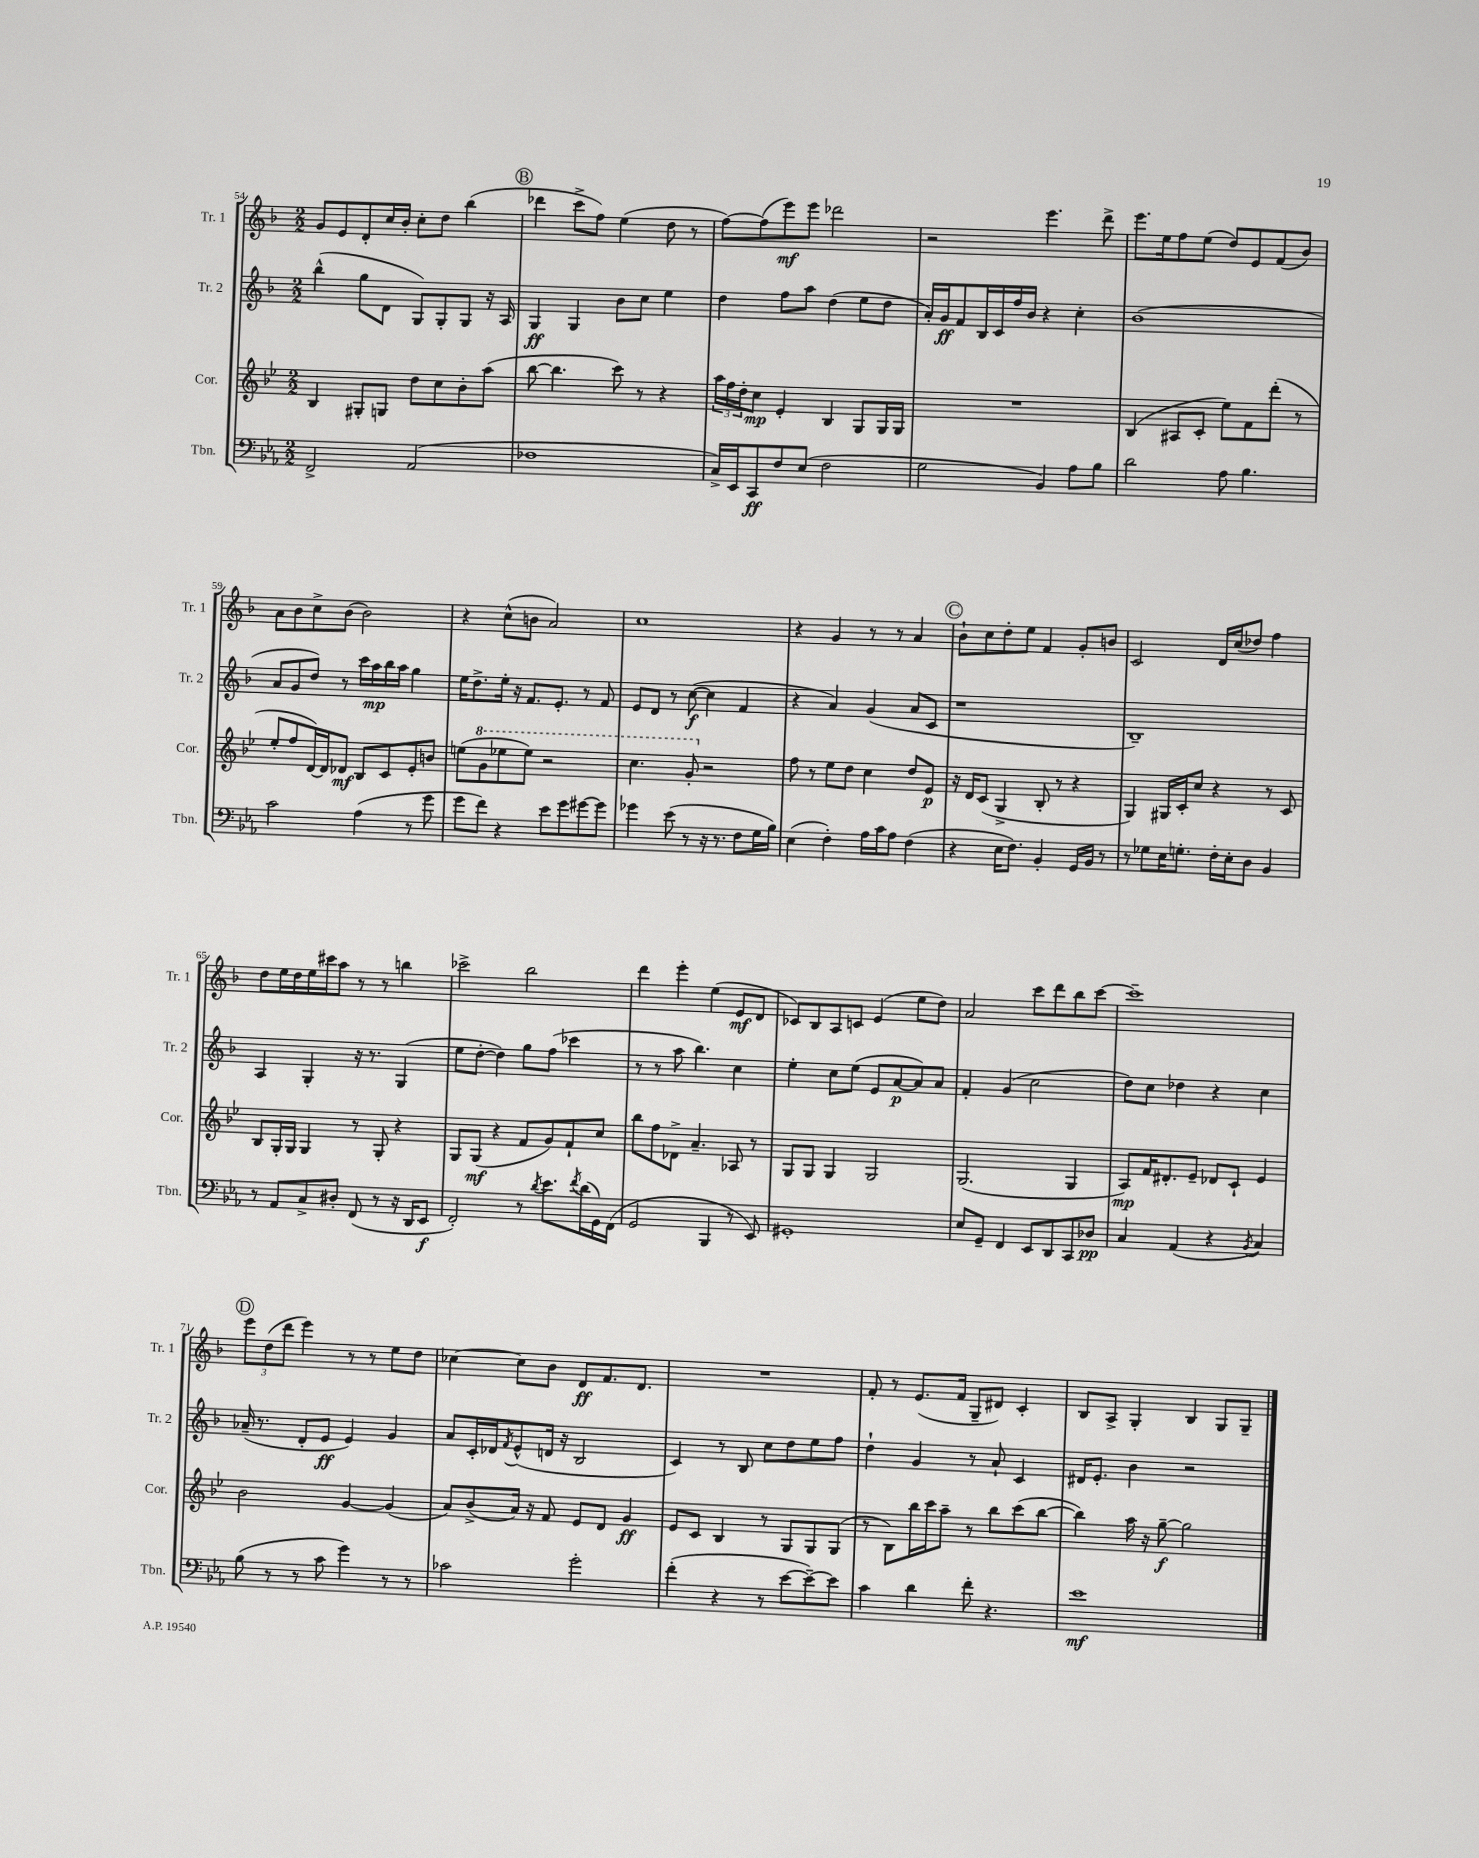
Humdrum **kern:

**kern	**dynam	**kern	**dynam	**kern	**dynam	**kern	**dynam
*part4	*part4	*part3	*part3	*part2	*part2	*part1	*part1
*staff4	*staff4	*staff3	*staff3	*staff2	*staff2	*staff1	*staff1
*I"Tbn.	*	*I"Cor.	*	*I"Tr. 2	*	*I"Tr. 1	*
*I'Tbn.	*	*I'Cor.	*	*I'Tr. 2	*	*I'Tr. 1	*
*clefF4	*	*clefG2	*	*clefG2	*	*clefG2	*
*k[b-e-a-]	*	*k[b-e-]	*	*k[b-]	*	*k[b-]	*
*M2/2	*	*M2/2	*	*M2/2	*	*M2/2	*
=54	=54	=54	=54	=54	=54	=54	=54
2FF^/	.	4B-/	.	(4bb-^^\	.	8g/L	.
.	.	.	.	.	.	8e/	.
.	.	8G#X'/L	.	8gg\L	.	8d'/	.
.	.	8Gn/J	.	8d\J	.	16cc/L	.
.	.	.	.	.	.	16b-'/JJ	.
(2AA-/	.	8dd\L	.	8G/L)	.	8cc'\L	.
.	.	8cc\	.	8G'/	.	8dd\J	.
.	.	8b-'\	.	8G/J	.	(4bb-\	.
.	.	(8aa\J	.	16r	.	.	.
.	.	.	.	16A/	.	.	.
!!LO:REH:place=s1:t=B
=55	=55	=55	=55	=55	=55	=55	=55
1F-X	.	[8bb-\	.	4G/	ff	4ddd-X\	.
.	.	4.bb-\]	.	.	.	.	.
.	.	.	.	4G/	.	8ccc^\L	.
.	.	.	.	.	.	8ff\J)	.
.	.	8ccc\)	.	8b-\L	.	(4ee\	.
.	.	8r	.	8cc\J	.	.	.
.	.	4r	.	4ee\	.	8dd\	.
.	.	.	.	.	.	8r	.
=56	=56	=56	=56	=56	=56	=56	=56
16C^/LL)	.	24aa\LL	.	4dd\	.	[8ff\L)	.
.	.	24ff\	.	.	.	.	.
16EE-/J	.	.	.	.	.	.	.
.	.	24dd'\J	.	.	.	.	.
8CC/	ff	8cc\J	mp	.	.	(8ff\]	.
8F/	.	4e-'/	.	8ff\L	.	8eee\)	mf
(8E-/J	.	.	.	8aa\J	.	8eee\J	.
2F\	.	4B-/	.	(4dd\	.	2ddd-X\	.
.	.	8G/L	.	8ee\L	.	.	.
.	.	16G/L	.	8dd\J	.	.	.
.	.	16G/JJ	.	.	.	.	.
=57	=57	=57	=57	=57	=57	=57	=57
2G\	.	1r	.	16a'/LL)	.	2r	.
.	.	.	.	16g/J	ff	.	.
.	.	.	.	8f/	.	.	.
.	.	.	.	16B-/L	.	.	.
.	.	.	.	16c/	.	.	.
.	.	.	.	16ff/	.	.	.
.	.	.	.	16b-/JJ	.	.	.
4BB-/)	.	.	.	4r	.	4.eee\	.
8A-\L	.	.	.	4cc'\	.	.	.
8B-\J	.	.	.	.	.	8ddd^\	.
=58	=58	=58	=58	=58	=58	=58	=58
2d\	.	(4B-/	.	(1b-	.	8.eee\L	.
.	.	.	.	.	.	16ee\k	.
.	.	8A#X/L	.	.	.	8ff\	.
.	.	8c'/J	.	.	.	(8ee\J	.
8A-\	.	8ee-\L)	.	.	.	8dd/L)	.
4.B-\	.	8f\	.	.	.	8e/	.
.	.	(8ddd'\J	.	.	.	(8f/	.
.	.	8r	.	.	.	8b-/J)	.
!!LO:LB:g=z
=59	=59	=59	=59	=59	=59	=59	=59
2c\	.	8ee-'/L	.	8a/L	.	8a\L	.
.	.	8ff/	.	8g/	.	8b-\	.
.	.	[16d/L)	.	8dd/J)	.	8cc^\	.
.	.	16d/J]	.	.	.	.	.
.	.	8d-X/J	mf	8r	.	(8b-\J	.
(4A-\	.	8B-/L	.	16ccc\LL	.	2b-\)	.
.	.	.	.	16aa\	mp	.	.
.	.	8c/	.	16bb-\	.	.	.
.	.	.	.	16aa\JJ	.	.	.
8r	.	8e-'/	.	4gg\	.	.	.
8g\	.	8bn/J	.	.	.	.	.
=60	=60	=60	=60	=60	=60	=60	=60
8g\L	.	(8een\L	.	16ee\KL	.	4r	.
.	.	.	.	8.dd^\	.	.	.
*	*	*8va	*	*	*	*	*
8f\J)	.	8gg\	.	.	.	.	.
4r	.	8eee-X\	.	16ee'\Jk	.	(8cc^^\L	.
.	.	.	.	16r	.	.	.
.	.	8eee-\J)	.	8.f/L	.	8bn\J	.
8e-\L	.	2r	.	.	.	2a/)	.
.	.	.	.	8.e'/J	.	.	.
8g\	.	.	.	.	.	.	.
[8g#X\	.	.	.	8r	.	.	.
8g#\J]	.	.	.	8f/	.	.	.
=61	=61	=61	=61	=61	=61	=61	=61
4g-X\	.	4.ccc\	.	8e/L	.	1cc	.
.	.	.	.	8d/J	.	.	.
(8e-\	.	.	.	8r	.	.	.
8r	.	8gg'/	.	([8cc\	f	.	.
*	*	*X8va	*	*	*	*	*
16r	.	2r	.	4cc\]	.	.	.
8.r	.	.	.	.	.	.	.
8F\L	.	.	.	4f/	.	.	.
16G\L	.	.	.	.	.	.	.
16B-\JJ)	.	.	.	.	.	.	.
=62	=62	=62	=62	=62	=62	=62	=62
(4E-\	.	8ff\	.	4r	.	4r	.
.	.	8r	.	.	.	.	.
4F'\)	.	8ee-\L	.	4a/)	.	4g/	.
.	.	8dd\J	.	.	.	.	.
16A-\LL	.	4cc\	.	(4g/	.	8r	.
16c\J	.	.	.	.	.	.	.
8A-\J	.	.	.	.	.	8r	.
(4F\	.	8dd/L	.	8a/L	.	4a/	.
.	.	8e-/J	p	8c/J	.	.	.
!!LO:REH:place=s1:t=C
=63	=63	=63	=63	=63	=63	=63	=63
4r	.	16r	.	1r	.	8b-`\L	.
.	.	16d/KL	.	.	.	.	.
.	.	(8c/J	.	.	.	8cc\	.
16E-\KL	.	4G^/	.	.	.	8dd'\	.
8.F\J)	.	.	.	.	.	.	.
.	.	.	.	.	.	8ee\J	.
4BB-'/	.	8B-'/	.	.	.	4f/	.
.	.	8r	.	.	.	.	.
16GG/LL	.	4r	.	.	.	8g'/L	.
16BB-/JJ	.	.	.	.	.	.	.
8r	.	.	.	.	.	8bn/J	.
=64	=64	=64	=64	=64	=64	=64	=64
8r	.	4G/)	.	1B-~)	.	2c/	.
8G-X\L	.	.	.	.	.	.	.
16E-\K	.	16G#X/LL	.	.	.	.	.
8.Gn'\J	.	16c'/J	.	.	.	.	.
.	.	8cc/J	.	.	.	.	.
16F'\LL	.	4r	.	.	.	16d/LL	.
16E-'\J	.	.	.	.	.	(16cc/J	.
8D\J	.	.	.	.	.	8dd-X/J)	.
4BB-/	.	8r	.	.	.	4ff\	.
.	.	8c/	.	.	.	.	.
!!LO:LB:g=z
=65	=65	=65	=65	=65	=65	=65	=65
8r	.	8B-/L	.	4A/	.	8dd\L	.
8AA-/L	.	16G'/L	.	.	.	16ee\L	.
.	.	16G/JJ	.	.	.	16dd\	.
8C^/	.	4G/	.	4G'/	.	16ee\	.
.	.	.	.	.	.	16ccc#X\J	.
8D#X'/J	.	.	.	.	.	8aa\J	.
(8FF/	.	8r	.	16r	.	8r	.
.	.	.	.	8.r	.	.	.
8r	.	8G'/	.	.	.	8r	.
16r	.	4r	.	(4G/	.	4bbn\	.
16DD/KL	.	.	.	.	.	.	.
8EE-/J	f	.	.	.	.	.	.
=66	=66	=66	=66	=66	=66	=66	=66
2FF'/)	.	8G/L	.	8ee\L	.	2ccc-X^\	.
.	.	(8G/J	mf	[8dd'\J	.	.	.
.	.	4r	.	4dd\])	.	.	.
8r	.	8f/L	.	8gg\L	.	2bb-\	.
8qd/	.	.	.	.	.	.	.
8.e-\L	.	8g/)	.	(8ff\J	.	.	.
.	.	8f`/	.	4ccc-X\	.	.	.
8qf/	.	.	.	.	.	.	.
(16d\L	.	.	.	.	.	.	.
16GG\)	.	8cc/J	.	.	.	.	.
(16FF\JJ	.	.	.	.	.	.	.
=67	=67	=67	=67	=67	=67	=67	=67
2GG/	.	8bb-\L	.	8r	.	4ddd\	.
.	.	8ff\	.	8r	.	.	.
.	.	8d-X^\J	.	8aa\	.	4eee'\	.
.	.	4.a~/	.	4.bb-\)	.	.	.
4BBB-/	.	.	.	.	.	(4ee\	.
8r	.	8A-X/	.	4cc\	.	8e/L	mf
8EE-/)	.	8r	.	.	.	8d/J	.
=68	=68	=68	=68	=68	=68	=68	=68
1GG#X'	.	8G/L	.	4ee'\	.	8c-X/L)	.
.	.	8G/J	.	.	.	8B-/	.
.	.	4G/	.	8cc\L	.	8A/	.
.	.	.	.	(8ee\J	.	8cn/J	.
.	.	2G/	.	8e/L	.	(4e/	.
.	.	.	.	[8a/	p	.	.
.	.	.	.	8a/])	.	8ee\L	.
.	.	.	.	8a/J	.	8dd\J)	.
=69	=69	=69	=69	=69	=69	=69	=69
8E-/L	.	(2.G/	.	4f'/	.	2a/	.
8GG~/J	.	.	.	.	.	.	.
4FF/	.	.	.	(4g/	.	.	.
8EE-/L	.	.	.	2cc\	.	8ccc\L	.
8DD/	.	.	.	.	.	8ddd\	.
8CC/	.	4G/	.	.	.	8bb-\	.
8D-X/J	pp	.	.	.	.	[8ccc\J	.
=70	=70	=70	=70	=70	=70	=70	=70
4C/	.	8A/L)	mp	8dd\L)	.	1ccc~]	.
.	.	16f/K	.	8cc\J	.	.	.
.	.	8.d#X'/	.	.	.	.	.
(4AA-/	.	.	.	4dd-X\	.	.	.
.	.	8e-~/J	.	.	.	.	.
4r	.	8d-X/L	.	4r	.	.	.
.	.	8c`/J	.	.	.	.	.
8qBB-/	.	.	.	.	.	.	.
4C/)	.	4e-/	.	4cc\	.	.	.
!!LO:LB:g=z
!!LO:REH:place=s1:t=D
=71	=71	=71	=71	=71	=71	=71	=71
(8B-\	.	2b-\	.	(16a-X~/	.	12eee\L	.
.	.	.	.	8.r	.	.	.
.	.	.	.	.	.	(12dd\	.
8r	.	.	.	.	.	.	.
.	.	.	.	.	.	12ddd\J	.
8r	.	.	.	8d'/L	.	4eee\)	.
8c\	.	.	.	8e/J	ff	.	.
4g\)	.	[4g/	.	4e/)	.	8r	.
.	.	.	.	.	.	8r	.
8r	.	(4g/]	.	4g/	.	8ee\L	.
8r	.	.	.	.	.	8dd\J	.
=72	=72	=72	=72	=72	=72	=72	=72
2c-X\	.	8a/L)	.	8a/L	.	[4cc-X\	.
.	.	(8b-^/	.	16c'/L	.	.	.
.	.	.	.	16d-X/J	.	.	.
.	.	.	.	8qf/	.	.	.
.	.	16a/Jk)	.	(8e^^/	.	8cc-\L]	.
.	.	16r	.	.	.	.	.
.	.	8f/	.	16dn/Jk	.	8b-\J	.
.	.	.	.	16r	.	.	.
2g'\	.	8e-/L	.	2B-/	.	8d/L	ff
.	.	8d/J	.	.	.	8.f/	.
.	.	4g/	ff	.	.	.	.
.	.	.	.	.	.	8.d/J	.
=73	=73	=73	=73	=73	=73	=73	=73
(4f'\	.	8e-/L	.	4c/)	.	1r	.
.	.	8c/J	.	.	.	.	.
4r	.	4B-/	.	8r	.	.	.
.	.	.	.	8B-/	.	.	.
8r	.	8r	.	8cc\L	.	.	.
[8e-\L	.	8G/L	.	8dd\	.	.	.
8e-~\_)	.	8G/	.	8ee\	.	.	.
8e-\J]	.	(8G/J	.	8ff\J	.	.	.
=74	=74	=74	=74	=74	=74	=74	=74
4c\	.	8r	.	4dd`\	.	8f'/	.
.	.	8B-\L)	.	.	.	8r	.
4d\	.	16bb-\L	.	4g/	.	(8.e/L	.
.	.	16ccc\J	.	.	.	.	.
.	.	8aa~\J	.	.	.	.	.
.	.	.	.	.	.	16f/Jk	.
8f'\	.	8r	.	8r	.	8G~/L	.
4.r	.	8bb-\L	.	8a`/	.	8d#X/J)	.
.	.	(8ccc\	.	4c/	.	4c'/	.
.	.	[8bb-\J	.	.	.	.	.
=75	=75	=75	=75	=75	=75	=75	=75
1e-	mf	4bb-\])	.	16d#X/KL	.	8B-/L	.
.	.	.	.	8.e'/J	.	.	.
.	.	.	.	.	.	8A^/J	.
.	.	16aa\	.	4b-\	.	4G'/	.
.	.	16r	.	.	.	.	.
.	.	[8gg~\	f	.	.	.	.
.	.	2gg\]	.	2r	.	4B-/	.
.	.	.	.	.	.	8G/L	.
.	.	.	.	.	.	8G~/J	.
==	==	==	==	==	==	==	==
*-	*-	*-	*-	*-	*-	*-	*-
